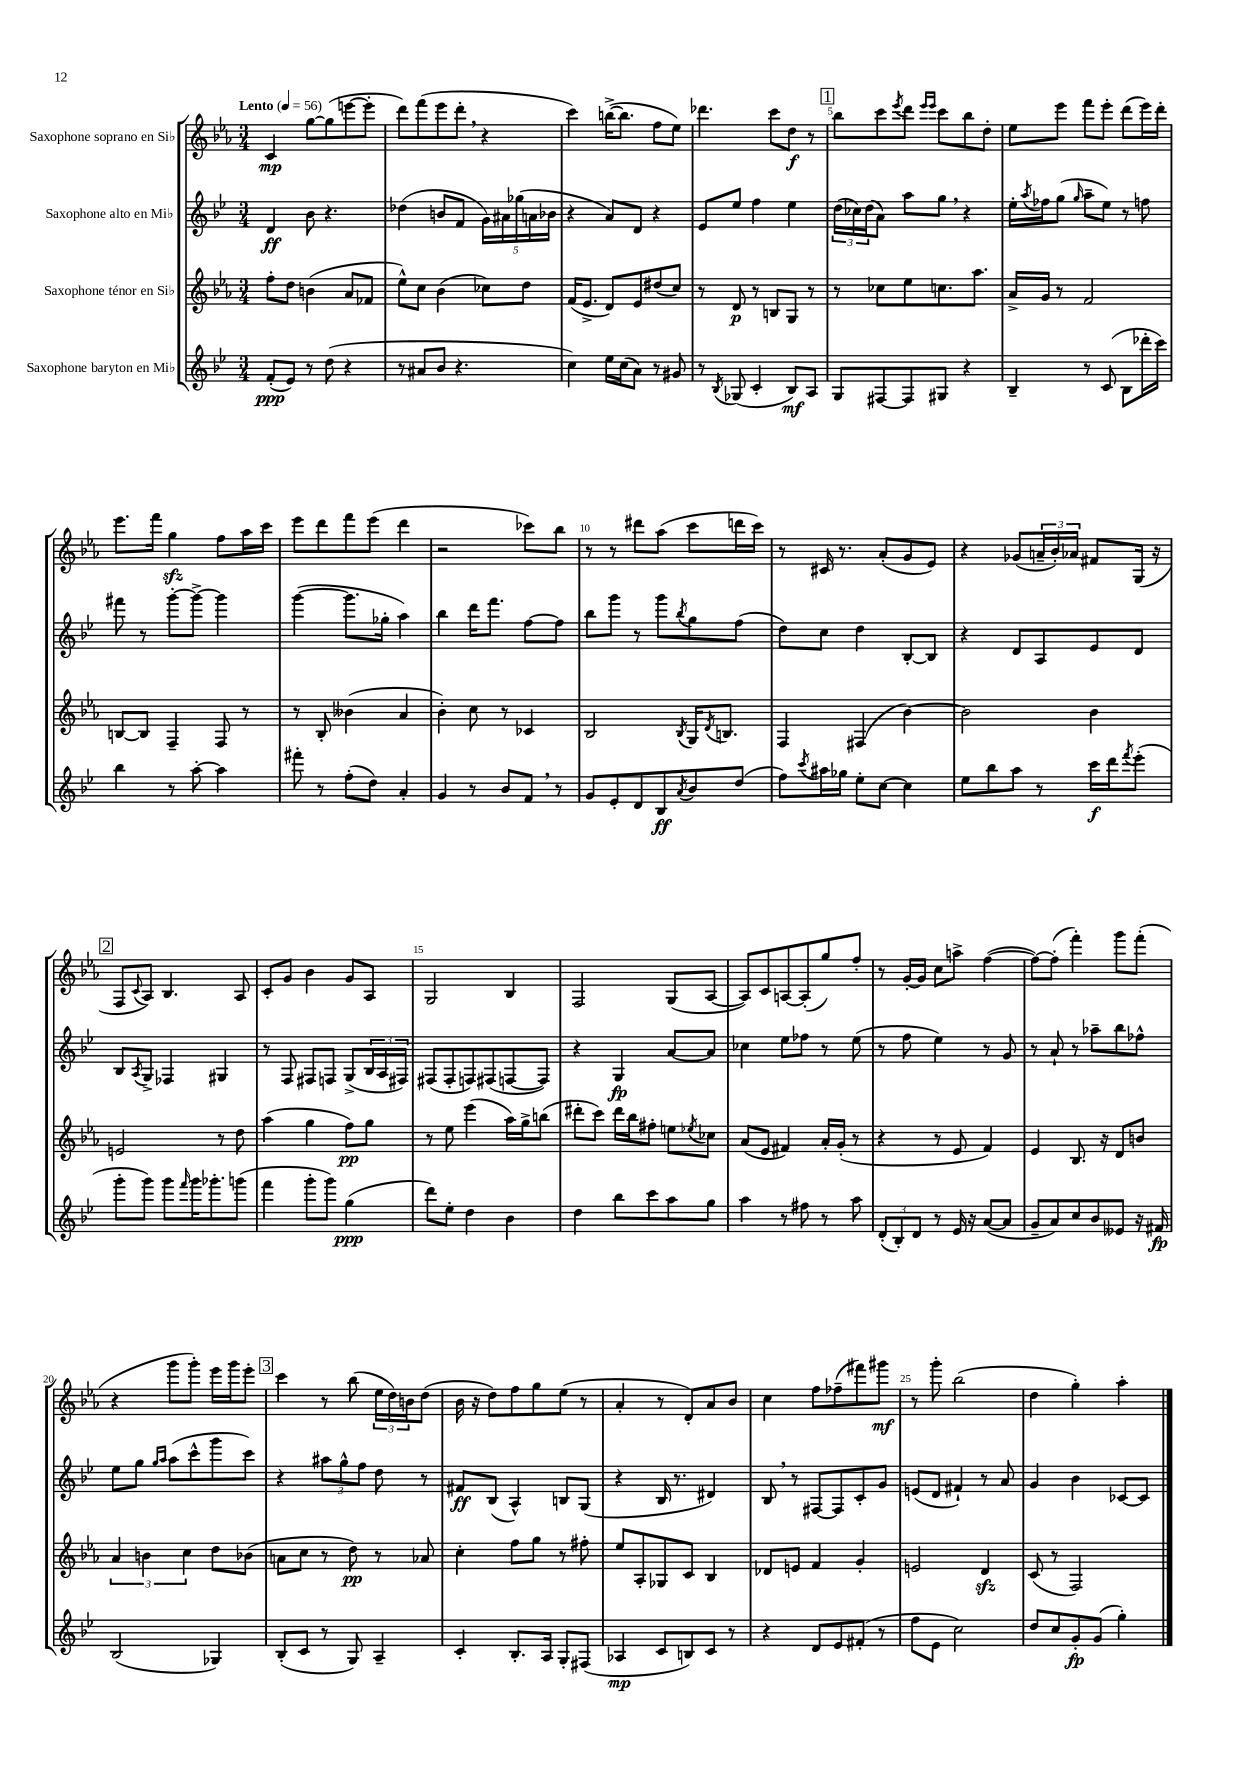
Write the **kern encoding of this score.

**kern	**kern	**kern	**kern
*staff4	*staff3	*staff2	*staff1
*clefG2	*clefG2	*clefG2	*clefG2
*k[b-e-]	*k[b-e-a-]	*k[b-e-]	*k[b-e-a-]
*M3/4	*M3/4	*M3/4	*M3/4
*MM56	*MM56	*MM56	*MM56
(8f'/L	8ff'\L	4d/	4c/
8e-/J)	8dd\J	.	.
8r	(4b\	8b-\	[8gg\L
(8dd\	.	4.r	(8gg\]
4r	8a-/L	.	[8eee\
.	8f-/J	.	8eee'\]J
=	=	=	=
8r	8ee-^^\L)	(4dd-\	8ddd\L)
8a#/L	8cc\J	.	(8fff\
8b-/J	(4b-\	8b/L	8eee-\
4.r	.	8f/J	8ddd'\J
.	8cc-\L)	20g\LL)	4r
.	.	20a#\	.
.	.	(20gg-\	.
.	8dd\J	.	.
.	.	20a\	.
.	.	20b-\JJ	.
=	=	=	=
4cc\)	(16f/LK	4r	4ccc\)
.	8.e-^/J	.	.
16ee-\LL	8d/L)	8a/L)	([16bb^\LK
(16cc\J	.	.	8.bb\]J
8a\J)	8e-/	8d/J	.
8r	(8dd#/	4r	8ff\L
8g#/	8cc/J)	.	8ee-\J)
=	=	=	=
8r	8r	8e-/L	4.ddd-\
8qB-/	.	.	.
(8G-/	8d/	8ee-/J	.
4c'/	8r	4ff\	.
.	8B/L	.	8ccc\L
8B-/L)	8G/J	4ee-\	8dd\J
8A/J	8r	.	8r
=	=	=	=
8G/L	8r	(24dd\LL	8bb-\L
.	.	24cc-\)	.
.	.	(24dd\J	.
[8F#/	8cc-\L	8a\J)	8ccc\
.	.	.	8qeee-/
8F#/]	8ee-\	8aa\L	8ddd\J
.	.	.	16qqeee-/LL
.	.	.	16qqeee-/JJ
8G#/J	8.cc\	8gg\J	8ccc\L
4r	.	4r	8bb-\
.	8.aa-\J	.	.
.	.	.	8dd'\J
=	=	=	=
4B-~/	16a-^/LL	16ee-'\LL	8ee-\L
.	.	8qaa/	.
.	16g/JJ	16ff-\J	.
.	8r	(8gg\J	8eee-\J
.	.	16qqgg/	.
8r	2f/	8aa~\L	8fff\L
(8c/	.	8ee-\J)	8eee-'\J
8B-\L	.	8r	(8ddd\L
16ddd-'\L	.	8ff\	16eee-\L)
16ccc\JJ)	.	.	16ddd'\JJ
=	=	=	=
4bb-\	[8B/L	8fff#\	8.eee-\L
.	8B/]J	8r	.
.	.	.	16fff\Jk
8r	4F~/	[8ggg'\L	4gg\
[8aa'\	.	8ggg^\_J	.
4aa\]	8F/	4ggg\]	8ff\L
.	8r	.	16aa-\L
.	.	.	16ccc\JJ
=	=	=	=
8fff#'\	8r	([4ggg\	8eee-\L
8r	8B-'/	.	8ddd\
(8ff'\L	(4b--\	8.ggg\]L	8fff\
8dd\J)	.	.	(8eee-\J
.	.	16gg-'\Jk	.
4a'/	4a-/	4aa\)	4ddd\
=	=	=	=
4g/	4b-'\)	4bb-\	2r
8r	8cc\	16ddd\LK	.
.	.	8.fff\J	.
8b-/L	8r	.	.
8f/J	4c-/	[8ff\L	8ccc-\L)
8r	.	8ff\]J	8bb-\J
=	=	=	=
8g/L	2B-/	8bb-\L	8r
8e-'/	.	8ggg\J	8r
8d/	.	8r	8ddd#\L
8B-/	.	8ggg\L	(8aa-\J
8qa/	8qB-/	8qbb-/	.
8b-/	16G/LK	8gg\	8ccc\L
.	8qd/	.	.
.	8.B/J	.	.
(8dd/J	.	(8ff\J	16ddd\L
.	.	.	16ccc\JJ)
=	=	=	=
8ff\L)	4F/	8dd\L)	8r
8qccc/	.	.	.
16aa#\L	.	8cc\J	16c#/
16gg-\JJ	.	.	8.r
8ee-'\L	(4F#/	4dd\	.
[8cc\J	.	.	(8a-'/L
4cc\]	[4b-\)	[8B-'/L	8g/
.	.	8B-/]J	8e-/J)
=	=	=	=
8ee-\L	2b-\]	4r	4r
8bb-\	.	.	.
8aa\J	.	8d/L	(8g-/L
8r	.	8A/	24a~/L
.	.	.	24b-'/)
.	.	.	24a-/JJ
16ccc\LL	4b-\	8e-/	8f#/L
16ddd\J	.	.	.
8qfff/	.	.	.
(8eee-'\J	.	8d/J	(16G/Jk
.	.	.	16r
=	=	=	=
8ggg'\L	2e/	8B-/L	8F/L
.	.	8qA/	8qqc/
8ggg\J)	.	8G^/J	8A-/J)
8ggg\L	.	4F-/	4.B-/
16qqfff/	.	.	.
16ggg\K	.	.	.
8.ggg-'\	.	.	.
.	8r	4G#/	.
(8ggg\J	8dd\	.	8A-/
=	=	=	=
4fff\	(4aa-\	8r	8c'/L
.	.	8F/	8g/J
8ggg'\L	4gg\	8F#/L	4b-\
8ggg\J)	.	8F/J	.
(4gg\	8ff\L)	(8G^/L	8g/L
.	8gg\J	24B-/L	8A-/J
.	.	24A/	.
.	.	24F#/JJ)	.
=	=	=	=
8ddd\L)	8r	(8F#/L	2G/
8ee-'\J	8ee-\	8F#'/	.
4dd\	(4eee-\	8F/)	.
.	.	(8F#/	.
4b-\	16aa-\LL)	[8F/	4B-/
.	16gg^\J	.	.
.	(8bb\J	8F/]J)	.
=	=	=	=
4dd\	8ddd#'\L	4r	2F/
.	8ccc\J)	.	.
8bb-\L	16ddd#\LL	4G/	.
.	16bb-\J	.	.
8ccc\	8ff#'\J	.	.
8aa\	8ee\L	[8a/L	(8G/L
.	8qee-/	.	.
8gg\J	8cc-\J	8a/]J	[8A-/J
=	=	=	=
4aa\	(8a-/L	4cc-\	8A-/]L)
.	8e-/J	.	8c/
8r	4f#/)	8ee-\L	[8A/
8ff#\	.	8ff-\J	(8A'/]
8r	16a-'/LL	8r	8gg/)
.	(16g'/JJ	.	.
8aa\	8r	(8ee-\	8ff'/J
=	=	=	=
(12d'/L	4r	8r	8r
12B-'/)	.	.	.
.	.	8ff\	[16g'/LL
12d/J	.	.	.
.	.	.	16g/]JJ
8r	8r	4ee-\)	8cc\L
16e-/	8e-/	.	8aa^\J
16r	.	.	.
([8a/L	4f/)	8r	([4ff\
8a/]J	.	8g/	.
=	=	=	=
8g~/L	4e-/	8r	8ff\_L)
8a/)	.	8a`/	(8ff'\]J
8cc/	8.B-/	8r	4fff'\)
8b-/	.	8aa-~\L	.
.	16r	.	.
8e--/J	8d/L	8bb-\	8ggg\L
16r	8b/J	8ff-^^\J	(8fff'\J
16f#/	.	.	.
=	=	=	=
(2B-/	6a-/	8ee-\L	4r
.	.	8gg\J	.
.	6b\	.	.
.	.	16qqgg/LL	.
.	.	16qqaa/JJ	.
.	.	(8aa\L	8ggg\L
.	6cc\	.	.
.	.	8ccc^^\	8ggg'\J)
4G-/)	8dd\L	8ggg\	16eee-\LL
.	.	.	16ggg\J
.	(8b-\J	8ccc\J)	8eee-'\J
=	=	=	=
(8B-'/L	8a\L	4r	4ccc\
8c/J	8cc\J	.	.
8r	8r	12aa#\L	8r
.	.	12gg^^\	.
8G/)	8dd\)	.	(8bb-\
.	.	12ff\J	.
4A~/	8r	8dd\	24ee-\LL
.	.	.	24dd\)
.	.	.	24b\J
.	8a-/	8r	(8dd\J
=	=	=	=
4c'/	4cc'\	8f#/L	16b-\
.	.	.	16r
.	.	(8B-/J	8dd\L)
8.B-'/L	8ff\L	4A^^/)	8ff\
.	8gg\J	.	8gg\
16A/Jk	.	.	.
8G'/L	8r	8B/L	(8ee-\J
(8F#/J	8ff#'\	(8G/J	8r
=	=	=	=
4A-/	8ee-/L	4r	4a-'/
.	8A-'/	.	.
8c/L	8G-/	16B-/	8r
.	.	8.r	.
8B/)	8c/J	.	8d'/L)
8c/J	4B-/	4d#/)	8a-/
8r	.	.	8b-/J
=	=	=	=
4r	8d-/L	8B-/	4cc\
.	8e/J	8r	.
8d/L	4f/	[8F#/L	8ff\L
8e-/	.	8F#/]	(8ff-~\
(8f#'/J	4g'/	8c'/	8fff#\)
8r	.	8g/J	8ggg#\J
=	=	=	=
8ff\L	2e/	(8e/L	8r
8e-\J	.	8d/J	8ggg'\
2cc\)	.	4f#`/)	(2bb-\
.	4d/	8r	.
.	.	8a/	.
=	=	=	=
8dd/L	(8c/	4g/	4dd\
8cc/	8r	.	.
8g'/	2F/)	4b-\	4gg'\)
(8g/J	.	.	.
4gg'\)	.	[8c-/L	4aa-'\
.	.	8c-/]J	.
==	==	==	==
*-	*-	*-	*-
